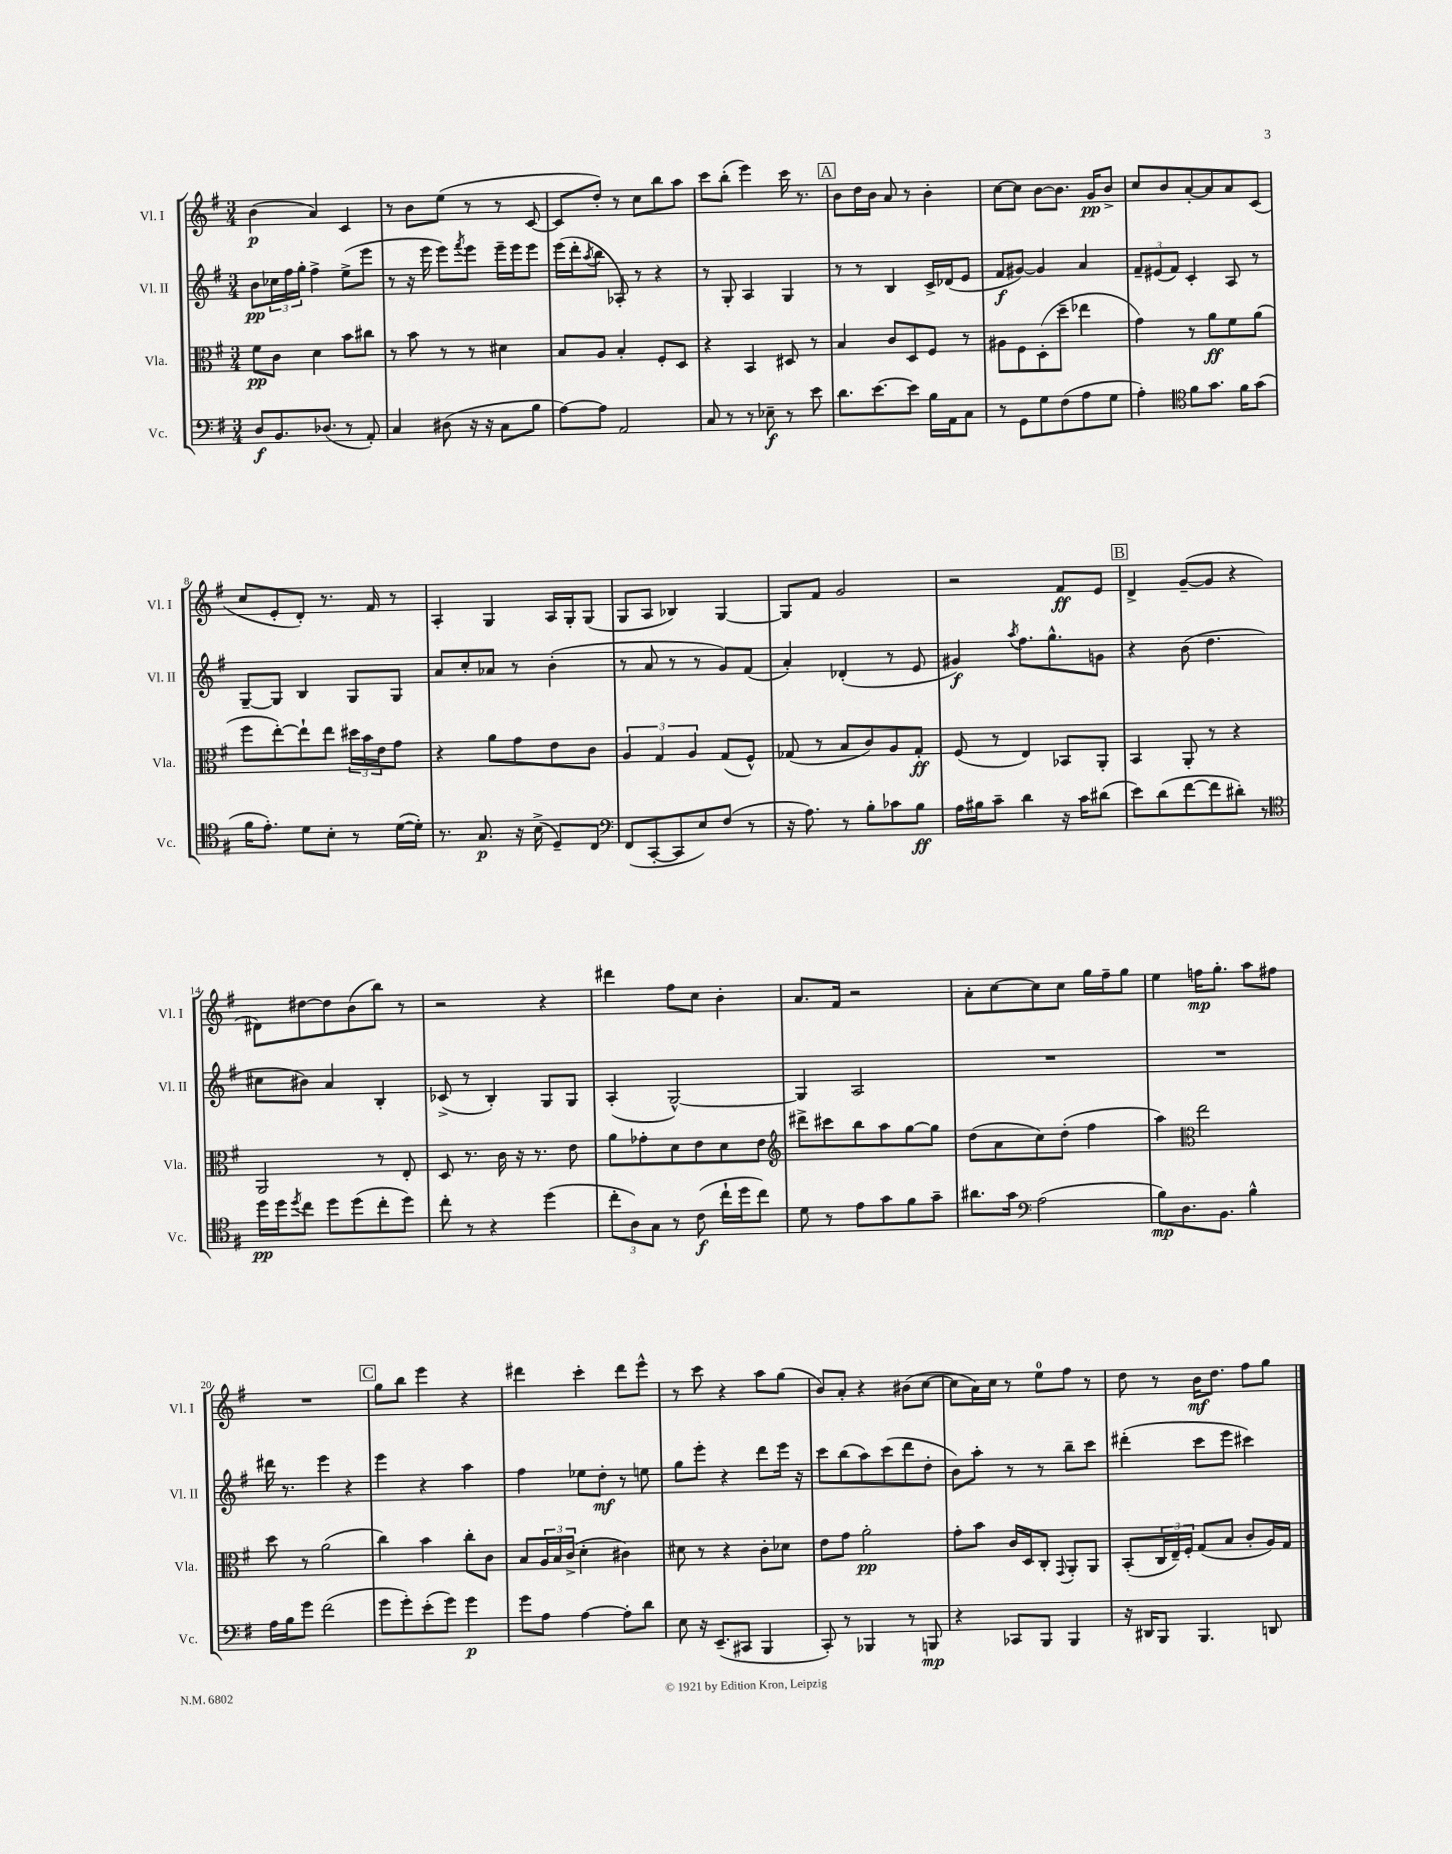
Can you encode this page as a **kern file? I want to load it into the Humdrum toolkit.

**kern	**dynam	**kern	**dynam	**kern	**dynam	**kern	**dynam
*part4	*part4	*part3	*part3	*part2	*part2	*part1	*part1
*staff4	*staff4	*staff3	*staff3	*staff2	*staff2	*staff1	*staff1
*I"Vc.	*	*I"Vla.	*	*I"Vl. II	*	*I"Vl. I	*
*I'Vc.	*	*I'Vla.	*	*I'Vl. II	*	*I'Vl. I	*
*clefF4	*	*clefC3	*	*clefG2	*	*clefG2	*
*k[f#]	*	*k[f#]	*	*k[f#]	*	*k[f#]	*
*M3/4	*	*M3/4	*	*M3/4	*	*M3/4	*
=1	=1	=1	=1	=1	=1	=1	=1
8D/L	f	8f#\L	pp	8b\L	pp	(4b\	p
8.BB/	.	8c\J	.	24cc-X\L	.	.	.
.	.	.	.	24ff#\	.	.	.
.	.	.	.	24gg'\JJ	.	.	.
.	.	4d\	.	4ff#^\	.	4a/)	.
(8.D-X/J	.	.	.	.	.	.	.
8r	.	8b\L	.	(8ee^\L	.	4c/	.
8AA'/)	.	8cc#X\J	.	8eee\J	.	.	.
=2	=2	=2	=2	=2	=2	=2	=2
4C/	.	8r	.	8r	.	8r	.
.	.	8b\	.	16r	.	8b\L	.
.	.	.	.	16eee\	.	.	.
(8D#X\	.	8r	.	8eee\L)	.	(8ee\J	.
.	.	.	.	8qfff#/	.	.	.
16r	.	8r	.	8eee\J	.	8r	.
16r	.	.	.	.	.	.	.
8C\L	.	4d#X\	.	16eee~\LL	.	8r	.
.	.	.	.	16eee\J	.	.	.
8B\J	.	.	.	8eee\J	.	[8c/	.
=3	=3	=3	=3	=3	=3	=3	=3
[8A\L)	.	8B/L	.	(16eee\LL	.	8c/L]	.
.	.	.	.	16ddd'\J	.	.	.
.	.	.	.	8qaa/	.	.	.
8A\J]	.	8A/J	.	8bb\J	.	8dd'/J)	.
2AA/	.	4B'/	.	8A-X'/)	.	8r	.
.	.	.	.	8r	.	8cc\L	.
.	.	8F#'/L	.	4r	.	8bb\	.
.	.	8D/J	.	.	.	8aa\J	.
=4	=4	=4	=4	=4	=4	=4	=4
8C/	.	4r	.	8r	.	8ccc\L	.
8r	.	.	.	8G'/	.	(8bb'\J	.
8r	.	4BB/	.	4A/	.	4eee\)	.
8E-X~\	f	.	.	.	.	.	.
8r	.	8D#X/	.	4G/	.	16ccc\	.
.	.	.	.	.	.	8.r	.
8e\	.	8r	.	.	.	.	.
!!LO:REH:place=s1:t=A
=5	=5	=5	=5	=5	=5	=5	=5
8.d\L	.	4B/	.	8r	.	8b\L	.
.	.	.	.	8r	.	16dd\L	.
[8.e\	.	.	.	.	.	16b\JJ	.
.	.	8c/L	.	4B/	.	8a/	.
8e\J]	.	8D/	.	.	.	8r	.
16B\LL	.	8F#/J	.	16c^/LL	.	4b'\	.
16AA\J	.	.	.	(16d-X/J	.	.	.
8C\J	.	8r	.	8e/J	.	.	.
=6	=6	=6	=6	=6	=6	=6	=6
8r	.	8A#X\L	.	8f#/L	f	[8cc\L	.
8GG\L	.	8F#\	.	[8g#X/J)	.	8cc\J]	.
8G\	.	(8D'\	.	4g#/]	.	[8b\L	.
(8F#\	.	8dd~\J	.	.	.	8.b\J]	.
8A\	.	4ee-X\	.	4a/	.	.	.
.	.	.	.	.	.	16g/KL	pp
8G\J	.	.	.	.	.	8b^/J	.
=7	=7	=7	=7	=7	=7	=7	=7
4A'\)	.	4g\)	.	12f#~/L	.	8cc/L	.
.	.	.	.	(12e#X/	.	.	.
.	.	.	.	.	.	8b/	.
.	.	.	.	12f#/J)	.	.	.
*clefC4	*	*	*	*	*	*	*
8f#\L	.	8r	.	4c'/	.	[8a'/	.
8.g\J	.	8a\L	ff	.	.	8a/]	.
.	.	8f#\	.	8A/	.	8a/	.
16f#\KL	.	.	.	.	.	.	.
(8g\J	.	(8a\J	.	8r	.	(8c/J	.
!!LO:LB:g=z
=8	=8	=8	=8	=8	=8	=8	=8
16f#\KL	.	8ff#\L	.	[8G~/L	.	8cc/L	.
8.e'\J)	.	.	.	.	.	.	.
.	.	[8ee'\)	.	8G/J]	.	8e'/	.
8d\L	.	8ee`\]	.	4B/	.	8d'/J)	.
8B'\J	.	8ee\J	.	.	.	8.r	.
8r	.	24dd#X\LL	.	8G/L	.	.	.
.	.	24b\	.	.	.	.	.
.	.	.	.	.	.	16f#/	.
.	.	24e\J	.	.	.	.	.
([16d\LL	.	8g\J	.	8G/J	.	8r	.
16d'\JJ])	.	.	.	.	.	.	.
=9	=9	=9	=9	=9	=9	=9	=9
8.r	.	4r	.	8a/L	.	4A'/	.
.	.	.	.	8cc'/	.	.	.
8.G/	p	.	.	.	.	.	.
.	.	8a\L	.	8a-X/J	.	4G/	.
16r	.	8g\	.	8r	.	.	.
(16B^\	.	.	.	.	.	.	.
8D~/L)	.	8e\	.	(4b'\	.	16A/LL	.
.	.	.	.	.	.	16G'/J	.
8C/J	.	8c\J	.	.	.	(8G/J	.
=10	=10	=10	=10	=10	=10	=10	=10
*clefF4	*	*	*	*	*	*	*
(8FF#/L	.	6A/	.	8r	.	8G/L	.
[8CC'/	.	.	.	8a/	.	8A/J	.
.	.	6G/	.	.	.	.	.
8CC/]	.	.	.	8r	.	4B-X/)	.
.	.	6A/	.	.	.	.	.
8E/)	.	.	.	8r	.	.	.
(8F#/J	.	(8G/L	.	8g/L)	.	[4G/	.
8r	.	8F#^^/J)	.	(8f#/J	.	.	.
=11	=11	=11	=11	=11	=11	=11	=11
16r	.	(8G-X/	.	4a'/)	.	8G/L]	.
8.A\)	.	.	.	.	.	.	.
.	.	8r	.	.	.	8f#/J	.
8r	.	8B/L	.	(4d-X'/	.	2g/	.
8B'\L	.	8c/)	.	.	.	.	.
8c-X\	.	8A/	.	8r	.	.	.
8B\J	ff	8G-'/J	ff	8e/	.	.	.
=12	=12	=12	=12	=12	=12	=12	=12
16A\LL	.	(8F#/	.	4g#X/)	f	2r	.
16B#X\J	.	.	.	.	.	.	.
8c~\J	.	8r	.	.	.	.	.
.	.	.	.	8qaa/	.	.	.
4d\	.	4E/)	.	8.ff#\L	.	.	.
.	.	.	.	8.gg^^\	.	.	.
16r	.	8BB-X/L	.	.	.	8f#/L	ff
16c\KL	.	.	.	.	.	.	.
(8d#X\J	.	8AA'/J	.	8gn\J	.	8e/J	.
!!LO:REH:place=s1:t=B
=13	=13	=13	=13	=13	=13	=13	=13
8e\L)	.	4BB/	.	4r	.	4d^/	.
(8d\	.	.	.	.	.	.	.
[8f#\	.	8AA'/	.	(8b\	.	([8g~/L	.
8f#\]	.	8r	.	4.dd\	.	8g/J]	.
8d#X'\J)	.	4r	.	.	.	4r	.
8r	.	.	.	.	.	.	.
!!LO:LB:g=z
=14	=14	=14	=14	=14	=14	=14	=14
*clefC4	*	*	*	*	*	*	*
16dd\LL	pp	2AA/	.	8cc#X\L	.	8d#X\L)	.
16dd\J	.	.	.	.	.	.	.
8qdd/	.	.	.	.	.	.	.
8cc\J	.	.	.	8b#X\J)	.	[8dd#X\	.
8dd\L	.	.	.	4a/	.	8dd#\]	.
(8dd\	.	.	.	.	.	(8b\	.
8cc'\	.	8r	.	4B'/	.	8bb\J)	.
8dd\J)	.	8E'/	.	.	.	8r	.
=15	=15	=15	=15	=15	=15	=15	=15
8cc'\	.	8D/	.	(8c-X^/	.	2r	.
8r	.	8.r	.	8r	.	.	.
4r	.	.	.	4B'/)	.	.	.
.	.	16c\	.	.	.	.	.
.	.	16r	.	.	.	.	.
.	.	8.r	.	.	.	.	.
(4dd\	.	.	.	8G/L	.	4r	.
.	.	8e\	.	8G/J	.	.	.
=16	=16	=16	=16	=16	=16	=16	=16
12cc'\L	.	8a\L	.	(4A'/	.	4ddd#X\	.
12A\)	.	.	.	.	.	.	.
.	.	8g-X'\	.	.	.	.	.
12G\J	.	.	.	.	.	.	.
8r	.	8d\	.	[2G^^/)	.	8ff#\L	.
(8c\	f	8e\	.	.	.	8cc\J	.
16cc`\LL	.	8d\	.	.	.	4b'\	.
16dd\J	.	.	.	.	.	.	.
8cc\J)	.	8e\J	.	.	.	.	.
=17	=17	=17	=17	=17	=17	=17	=17
*	*	*clefG2	*	*	*	*	*
8d\	.	8ddd#X^\L	.	4G/]	.	8.a/L	.
8r	.	8ccc#X\	.	.	.	.	.
.	.	.	.	.	.	16f#/Jk	.
8e\L	.	8bb\	.	2A/	.	2r	.
8g\	.	8aa\	.	.	.	.	.
8f#\	.	[8gg\	.	.	.	.	.
8g~\J	.	8gg\J]	.	.	.	.	.
=18	=18	=18	=18	=18	=18	=18	=18
8.a#X\L	.	(8dd\L	.	2.r	.	8a'\L	.
.	.	8a\	.	.	.	[8cc\	.
16g\Jk	.	.	.	.	.	.	.
*clefF4	*	*	*	*	*	*	*
(2A\	.	8cc\)	.	.	.	8cc\]	.
.	.	(8dd'\J	.	.	.	8cc\J	.
.	.	4ff#\	.	.	.	16gg\LL	.
.	.	.	.	.	.	16ff#~\J	.
.	.	.	.	.	.	8gg\J	.
=19	=19	=19	=19	=19	=19	=19	=19
8B\L)	mp	4aa\)	.	2.r	.	4ee\	.
8.D\	.	.	.	.	.	.	.
*	*	*clefC3	*	*	*	*	*
.	.	2ee\	.	.	.	16ffn\KL	mp
8.BB\J	.	.	.	.	.	8.gg'\J	.
4B^^\	.	.	.	.	.	8aa\L	.
.	.	.	.	.	.	8ff#X\J	.
!!LO:LB:g=z
=20	=20	=20	=20	=20	=20	=20	=20
16A\LL	.	8dd\	.	16ddd#X\	.	2.r	.
16B\J	.	.	.	8.r	.	.	.
8g\J	.	8r	.	.	.	.	.
(2f#\	.	(2a\	.	4eee\	.	.	.
.	.	.	.	4r	.	.	.
!!LO:REH:place=s1:t=C
=21	=21	=21	=21	=21	=21	=21	=21
8g\L	.	4cc\)	.	4eee\	.	8gg\L	.
8g'\)	.	.	.	.	.	8bb\J	.
(8e'\	.	4b\	.	4r	.	4eee\	.
8g\J)	.	.	.	.	.	.	.
4g\	p	8cc'\L	.	4aa\	.	4r	.
.	.	8c\J	.	.	.	.	.
=22	=22	=22	=22	=22	=22	=22	=22
8g\L	.	8B/L	.	4ff#\	.	4ddd#X\	.
8A\J	.	24A/L	.	.	.	.	.
.	.	24B/	.	.	.	.	.
.	.	(24c^/JJ	.	.	.	.	.
[4A\	.	4d'\	.	8ee-X\L	.	4ccc'\	.
.	.	.	.	8dd'\J	mf	.	.
8A'\L]	.	4c#X\)	.	8r	.	8ddd#\L	.
8d\J	.	.	.	8een\	.	8eee^^\J	.
=23	=23	=23	=23	=23	=23	=23	=23
8E\	.	8d#X\	.	8gg\L	.	8r	.
16r	.	8r	.	8eee'\J	.	8ccc\	.
(8.EE~/L	.	.	.	.	.	.	.
.	.	4r	.	4r	.	4r	.
8CC#X/J	.	.	.	.	.	.	.
4BBB/	.	8c'\L	.	8ddd\L	.	8aa\L	.
.	.	8d-X\J	.	16eee\Jk	.	(8gg\J	.
.	.	.	.	16r	.	.	.
=24	=24	=24	=24	=24	=24	=24	=24
8CC'/)	.	8e\L	.	8ccc\L	.	8b/L)	.
8r	.	8g\J	.	(8bb\	.	8a'/J	.
4BBB-X/	.	2a'\	pp	8aa\)	.	4r	.
.	.	.	.	(8ccc\	.	.	.
8r	.	.	.	8ddd\	.	(8b#X\L	.
8BBBn/	mp	.	.	8dd'\J	.	[8cc\J	.
=25	=25	=25	=25	=25	=25	=25	=25
4r	.	8g'\L	.	8b\L)	.	8cc\L]	.
.	.	8b\J	.	8aa'\J	.	16a\L)	.
.	.	.	.	.	.	16cc\JJ	.
8CC-X/L	.	16c/LL	.	8r	.	8r	.
.	.	16D/J	.	.	.	.	.
8BBB/J	.	8C'/J	.	8r	.	8ee\L	.
.	.	8qqGG/	.	.	.	.	.
4BBB/	.	8AA'/L	.	8bb~\L	.	8ff#\J	.
.	.	8AA/J	.	8ccc\J	.	8r	.
=26	=26	=26	=26	=26	=26	=26	=26
16r	.	(8BB'/L	.	(4ddd#X'\	.	8dd\	.
16DD#X/KL	.	.	.	.	.	.	.
8BBB/J	.	24C/L	.	.	.	8r	.
.	.	24E~/)	.	.	.	.	.
.	.	24F#'/JJ	.	.	.	.	.
4.BBB/	.	(8G/L	.	8ccc\L	.	16b\KL	mf
.	.	.	.	.	.	8.dd\J	.
.	.	8B/J	.	8eee\J	.	.	.
.	.	8c'/L	.	4ccc#X\)	.	8ff#\L	.
8DDn/	.	16A/L)	.	.	.	8gg\J	.
.	.	16G/JJ	.	.	.	.	.
==	==	==	==	==	==	==	==
*-	*-	*-	*-	*-	*-	*-	*-
